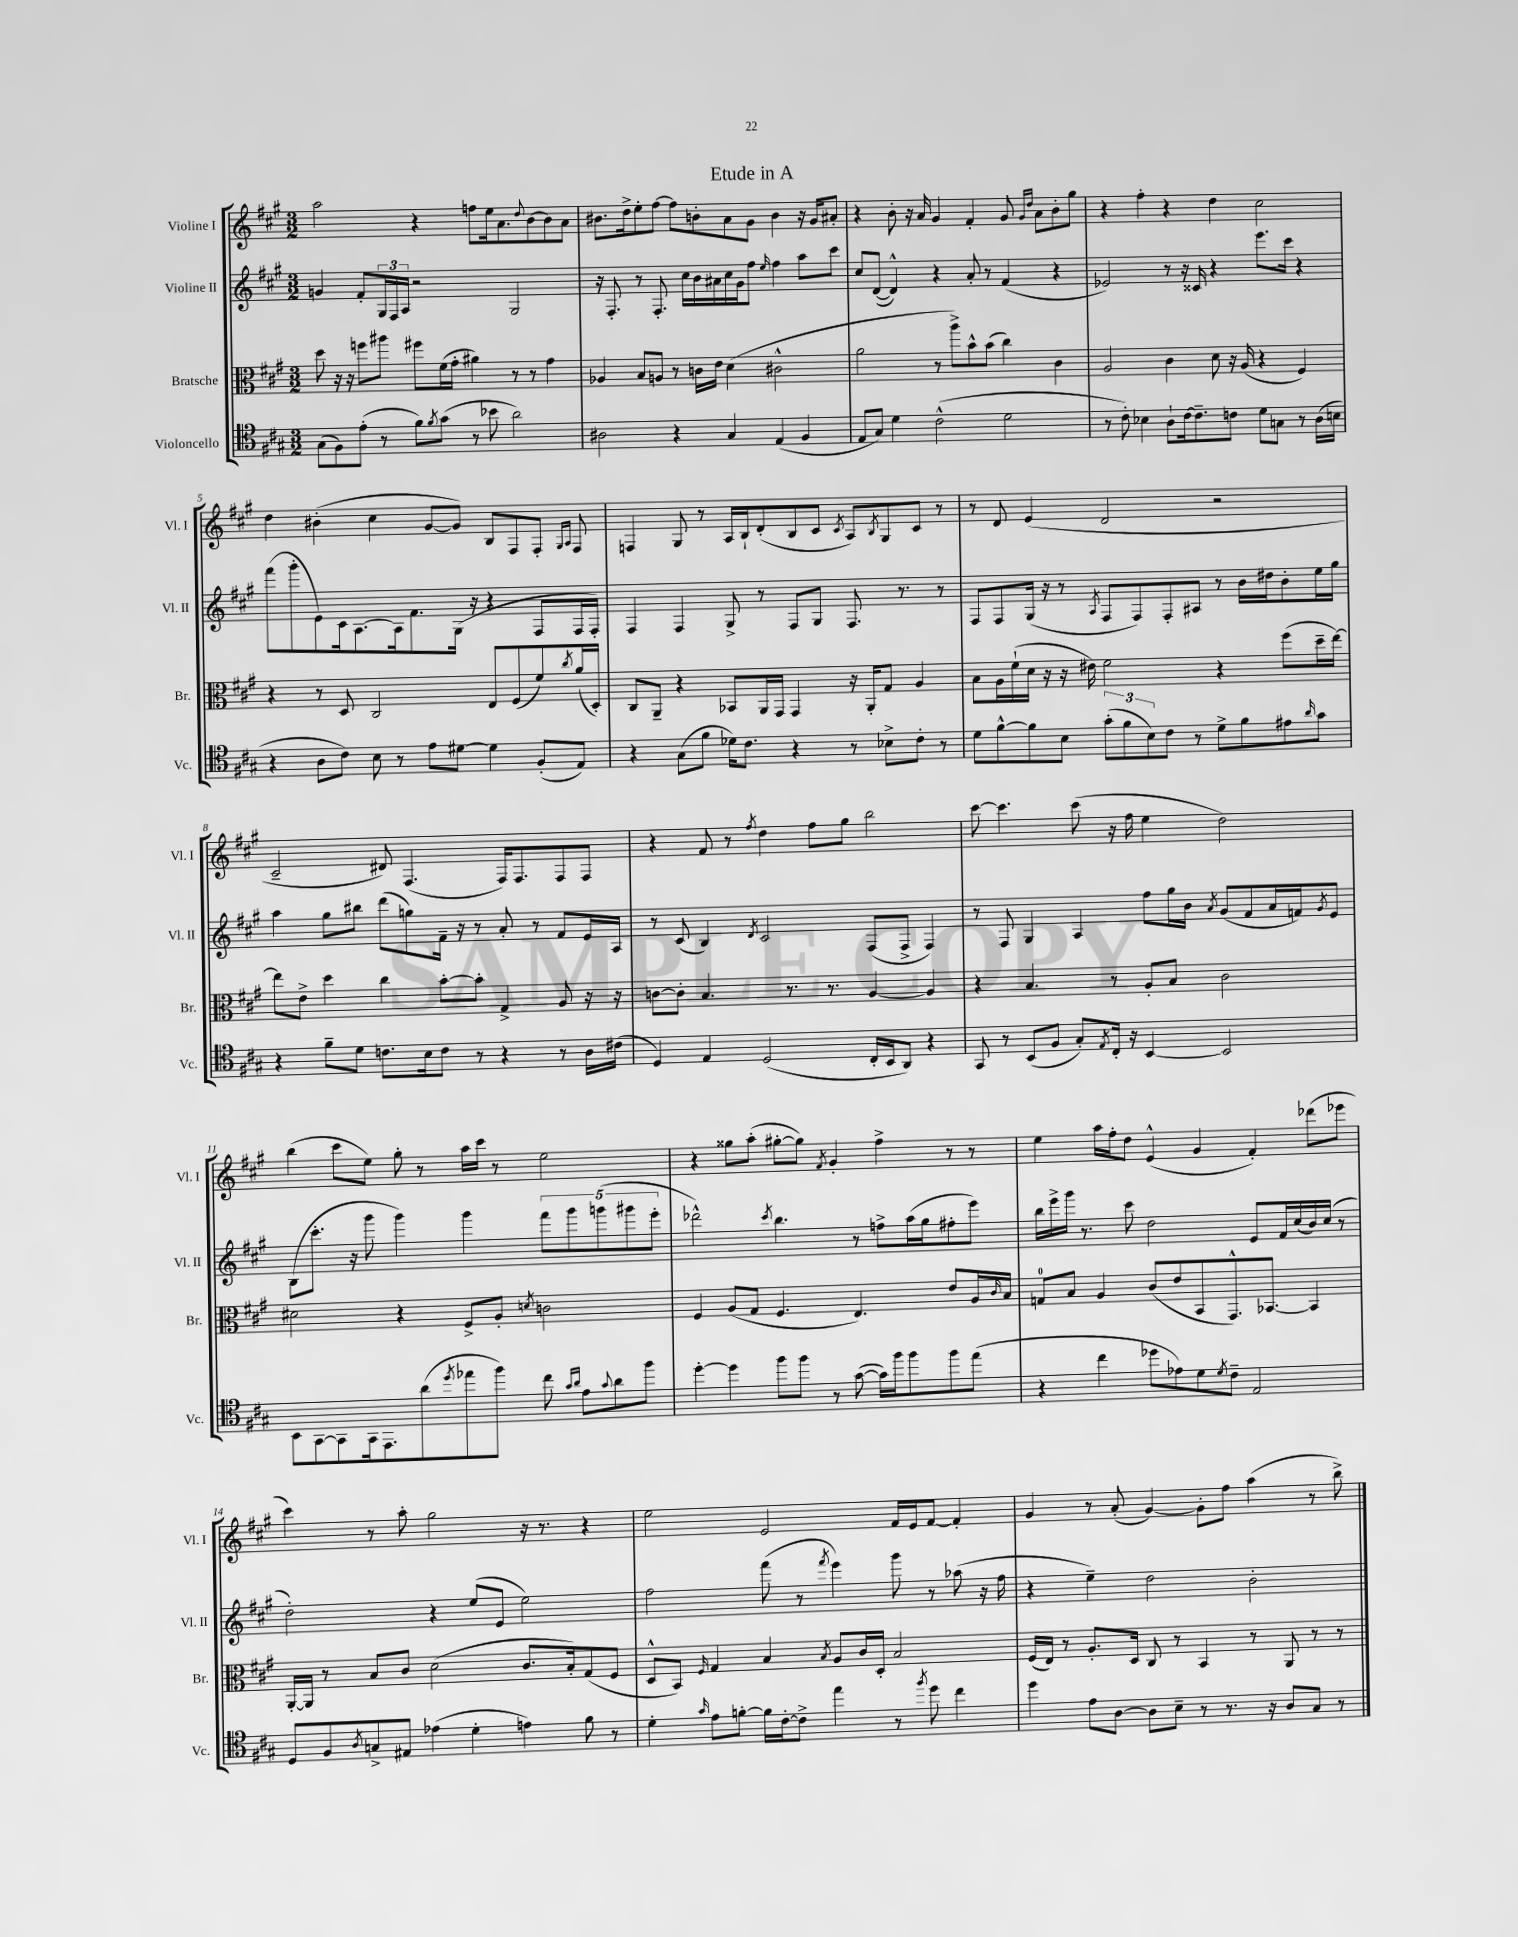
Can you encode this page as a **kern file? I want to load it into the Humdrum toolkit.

**kern	**kern	**kern	**kern
*part4	*part3	*part2	*part1
*staff4	*staff3	*staff2	*staff1
*I"Violoncello	*I"Bratsche	*I"Violine II	*I"Violine I
*I'Vc.	*I'Br.	*I'Vl. II	*I'Vl. I
*clefC4	*clefC3	*clefG2	*clefG2
*k[f#c#g#]	*k[f#c#g#]	*k[f#c#g#]	*k[f#c#g#]
*M3/2	*M3/2	*M3/2	*M3/2
=1	=1	=1	=1
(8G#\L	8dd\	4gn/	2aa\
8F#\)	16r	.	.
.	16r	.	.
(8e'\J	8ffn\L	8f#'/L	.
8r	8aa#X\J	24G#/L	.
.	.	24F#/	.
.	.	24A/JJ	.
8f#\L)	8ff#X\L	2r	4r
8qf#/	.	.	.
(8g#\J	(16f#\L	.	.
.	16g#'\JJ	.	.
8r	4a#X\)	.	8ffn\L
8b-X\	.	.	16ee\k
.	.	.	8.a\
2a\)	8r	2G#/	.
.	.	.	8qqdd/
.	8r	.	[8b\
.	4g#\	.	8b\]
.	.	.	8a\J
=2	=2	=2	=2
2A#X\	4A-X/	16r	8.b#X\L
.	.	8.F#'/	.
.	.	.	16dd^\k
.	8B/L	8r	8ee'\
.	8An/J	8.F#'/	[8ff#\J
4r	8r	.	8ff#\L]
.	.	16cc#\LL	.
.	16cn\LL	16b\	8bn'\
.	16e\JJ	16a#X\	.
4G#/	(4d\	16cc#\	8a\
.	.	16g#\J	.
.	.	8ff#\J	8g#\J
.	.	16qqee/	.
(4E/	2c#X^^\	4ff#\	4b\
4F#/	.	8aa\L	16r
.	.	.	16g#/KL
.	.	8ccc#\J	8a#X'/J
=3	=3	=3	=3
8E/L	2a\	8cc#/L	4r
8G#/J)	.	([8d/J	.
4d\	.	4d^^/])	8b'\
.	.	.	16r
.	.	.	16a/
(2c#^^\	8r	4r	4g#/
.	8aa^\L)	.	.
.	8b^^\	8a'/	4f#'/
.	(8b\J	8r	.
2d\	4cc#\)	(4f#/	8g#/
.	.	.	16qqg#/LL
.	.	.	16qqdd/JJ
.	.	.	8a\L
.	4c#\	4r	8b'\
.	.	.	8gg#\J
=4	=4	=4	=4
8r	2A/	2e-X/)	4r
8c#'\)	.	.	.
4B-X\	.	.	4ff#'\
8A`\L	4c#\	8r	4r
[16c#\k	.	16r	.
8.c#~\]	.	16c##X/	.
.	8d\	4r	4dd\
8cn\J	16r	.	.
.	(16A/	.	.
8d\L	4r	8.eee\L	2cc#\
8Gn\J	.	.	.
.	.	16ccc#\Jk	.
8r	4F#/)	4r	.
(16A\LL	.	.	.
16Bn\JJ	.	.	.
!!LO:LB:g=z
=5	=5	=5	=5
4r	4r	(8fff#\L	4dd\
.	.	8ggg#'\	.
8A\L	8r	8e\)	(4b#X'\
8c#\J)	8D/	16c#\k	.
.	.	[8.A\	.
8B\	2C#/	.	4cc#\
8r	.	16A\k]	.
.	.	8.f#\	.
8e\L	.	.	[8g#/L
[8d#X\J	.	(16G#\Jk	8g#/J])
.	.	16r	.
4d#\]	8E/L	4r	8B/L
.	(8F#/	.	8F#/
(8F#'/L	8f#/)	8F#/L	8F#'/J
.	.	.	16qqG#/LL
.	8qcc#/	.	16qqA/JJ
8E/J)	(16a/L	16F#/L	8F#/
.	16D'/JJ)	16F#'/JJ)	.
=6	=6	=6	=6
4r	8C#/L	4F#/	4Fn/
.	8AA~/J	.	.
(8G#\L	4r	4F#/	8G#/
8f#\J	.	.	8r
16d-X\KL)	8BB-X/L	8G#^/	16A/LL
8.c#\J	.	.	16B`/J
.	16AA/L	8r	(8d'/
.	16GG#/JJ	.	.
4r	4GG#/	8F#/L	8B/
.	.	8G#/J	8c#/J
.	.	.	8qc#/
8r	16r	8.F#/	8A/L)
.	16AA'/KL	.	.
.	.	.	8qB/
8B-X^\L	8G#/J	.	8G#/
.	.	8.r	.
8c#'\J	4A/	.	8c#/J
8r	.	8r	8r
=7	=7	=7	=7
8d\L	8B\L	8F#/L	8r
[8f#^^\	16A\L	8F#/	8d/
.	(16f#`\	.	.
8f#\]	16d\JJ	(16G#/Jk	(4e/
.	16r	16r	.
8B\J	16r	8r	.
.	16e#X\)	.	.
.	.	8qA/	.
(12g#'\L	2f#\	8F#/L	2d/
12f#\	.	.	.
.	.	8F#/)	.
12B\)	.	.	.
8c#\J	.	8F#'/	.
8r	.	8A#X/J	.
8d^\L	4r	8r	2r
8f#\	.	16b\LL	.
.	.	16dd#X\J	.
8e#X\	(8ff#\L	8b'\	.
16qqa/	.	.	.
8g#\J	16dd~\L	16ee\L	.
.	[16ee\JJ)	16gg#\JJ	.
!!LO:LB:g=z
=8	=8	=8	=8
4r	8ee\L]	4aa\	2c#~/
.	8e^\J	.	.
8f#~\L	4dd\	8gg#\L	.
8d\J	.	8bb#X\J	.
8.cn\L	4cc#\	(8ddd\L	8d#X/)
.	.	8ggn\)	(4.F#/
16B\k	.	.	.
8c\J	[8b'\L	16f#~\Jk	.
.	.	16r	.
8r	8b'\J]	8r	.
4r	4G#^/	8a'/	16F#/KL)
.	.	.	8.F#/
.	.	8r	.
8r	8A/	8f#/L	8F#/
16A\LL	16r	16e/L	8F#/J
(16c#X\JJ	16r	16A/JJ	.
=9	=9	=9	=9
4D/)	[8cn\L	8r	4r
.	8c'\J]	(8c#/	.
4E/	4.B/	4B/)	8f#/
.	.	.	8r
.	.	8qd/	8qff#/
(2D/	.	2c#/	4dd\
.	8.r	.	.
.	.	.	8ff#\L
.	8.r	.	.
.	.	.	8gg#\J
16C#'/LL	[4A/	(8F#/L	2bb\
16BB/J	.	.	.
8AA/J)	.	8F#^/J	.
4r	4A/]	4F#/)	.
=10	=10	=10	=10
8GG#/	4r	8r	[8ccc#\
8r	.	8F#/	4.ccc#\]
(8BB/L	4.B/	4G#/	.
8F#/J	.	.	.
8G#'/L)	.	4A/	(8ccc#\
8qE/	.	.	.
16C#'/Jk	8r	.	16r
16r	.	.	16ff#\
[4BB/	8A'/L	8ff#\L	4ee\
.	8B/J	16gg#\L	.
.	.	16b\JJ	.
.	.	8qa/	.
2BB/]	2c#\	(8g#/L	2dd\)
.	.	8f#/	.
.	.	16a/L	.
.	.	16fn/J)	.
.	.	8qg#/	.
.	.	8e/J	.
!!LO:LB:g=z
=11	=11	=11	=11
8BB\L	2d#X\	(8B\L	(4bb\
[8GG#\	.	8.ccc#'\J	.
8GG#\]	.	.	8ccc#\L
.	.	16r	.
16GG#\k	.	8ggg#\	8ee\J)
8.EE\	.	.	.
.	4r	4ggg#\)	8gg#'\
(8a\	.	.	8r
8qdd/	.	.	.
8ee-X\	8F#^/L	4ggg#\	16aa\LL
.	.	.	16ccc#\JJ
8ff#\J)	8A'/J	.	8r
.	8qdn/	.	.
8cc#\	2cn\	10fff#\L	2ee\
.	.	10ggg#\	.
16qqg#/LL	.	.	.
16qqa/JJ	.	.	.
8e\L	.	.	.
.	.	(10gggn\	.
8qqg#/	.	.	.
8a\	.	.	.
.	.	10ggg#X\	.
8ff#\J	.	.	.
.	.	10eee'\J	.
=12	=12	=12	=12
[4dd'\	4F#/	2ddd-X^^\)	4r
4dd\]	(8A/L	.	8gg##X\L
.	8G#/J	.	(8aa'\J
.	.	8qccc#/	.
8ff#\L	4.F#/	4.bb\	[8gg#X'\L
8ff#\J	.	.	8gg#\J])
.	.	.	8qf#/
8r	.	.	4g#'/
([8g#\	4.E/)	8r	.
16g#\LL])	.	8ffn^\L	4ff#^\
16ff#\J	.	.	.
8ff#\	.	(16aa\L	.
.	.	16gg#\J	.
8ff#\	8e/L	8ff#X'\	8r
(8ee\J	16A/L	8eee\J)	8r
.	16qqc#/	.	.
.	16B/JJ	.	.
=13	=13	=13	=13
4r	8Gn/L	16bb\LL	4ee\
.	.	16eee^\	.
.	8B/J	16ggg#\JJ	.
.	.	8.r	.
4cc#\	4A/	.	16aa\LL
.	.	.	16ff#'\J
.	.	8ccc#\	8dd\J
8dd-X\L	(8c#/L	2dd\	(4e^^/
8e-X\)	8e/	.	.
8d\	8BB/	.	4g#/
8qd/	.	.	.
8c#~\J	8.GG#^^/)	.	.
2E/	.	8e/L	4f#'/)
.	[8.BB-X/J	.	.
.	.	16f#/L	.
.	.	(16cc#/	.
.	4BB-/]	16b/)	(8ddd-X\L
.	.	(16cc#/JJ	.
.	.	8r	8eee-X\J
!!LO:LB:g=z
=14	=14	=14	=14
8D/L	[16AA'/LL	2dd'\)	4ccc#\)
.	16AA/JJ]	.	.
8F#/	8r	.	.
8qA/	.	.	.
8Gn^/	8B/L	.	8r
8E#X/J	8c#/J	.	8aa'\
(4e-X\	(2d\	4r	2gg#\
4d'\	.	(8ee/L	.
.	.	8e/J	.
4en\)	8.c#/L	2ee\)	16r
.	.	.	8.r
.	16B'/k)	.	.
8f#\	(8G#/	.	4r
8r	8F#/J	.	.
=15	=15	=15	=15
4d'\	8D^^/L	2ff#\	2ee\
.	8BB/J)	.	.
16qqg#/	16qqF#/	.	.
8e\L	4G#/	.	.
[8fn'\J	.	.	.
16f\LL]	4B/	(8fff#\	2e/
[16c#'\J	.	.	.
8c#^\J]	.	8r	.
.	8qB/	8qfff#/	.
4ee\	8A/L	4eee\)	.
.	16c#/L	.	.
.	16D'/JJ	.	.
8r	2B/	8ggg#\	16f#/LL
.	.	.	16e/J
8qff#/	.	.	.
8dd\	.	8r	[8f#/J
4cc#\	.	(8aa-X\	4f#'/]
.	.	16r	.
.	.	16ff#\	.
=16	=16	=16	=16
4dd\	(16F#/LL	4r	4g#/
.	16E/JJ)	.	.
.	8r	.	.
8e\L	8.A'/L	4ee~\)	8r
[8A\J	.	.	(8a'/
.	16D/Jk	.	.
8A\L]	8C#/	2dd\	[4g#/)
8B~\J	8r	.	.
8r	4BB/	.	8g#'\L]
8.r	.	.	8ff#\J
.	8r	2b'\	(4aa\
16r	.	.	.
8A/L	8AA/	.	.
8G#/J	8r	.	8r
8r	8r	.	8bb^\)
==	==	==	==
*-	*-	*-	*-
